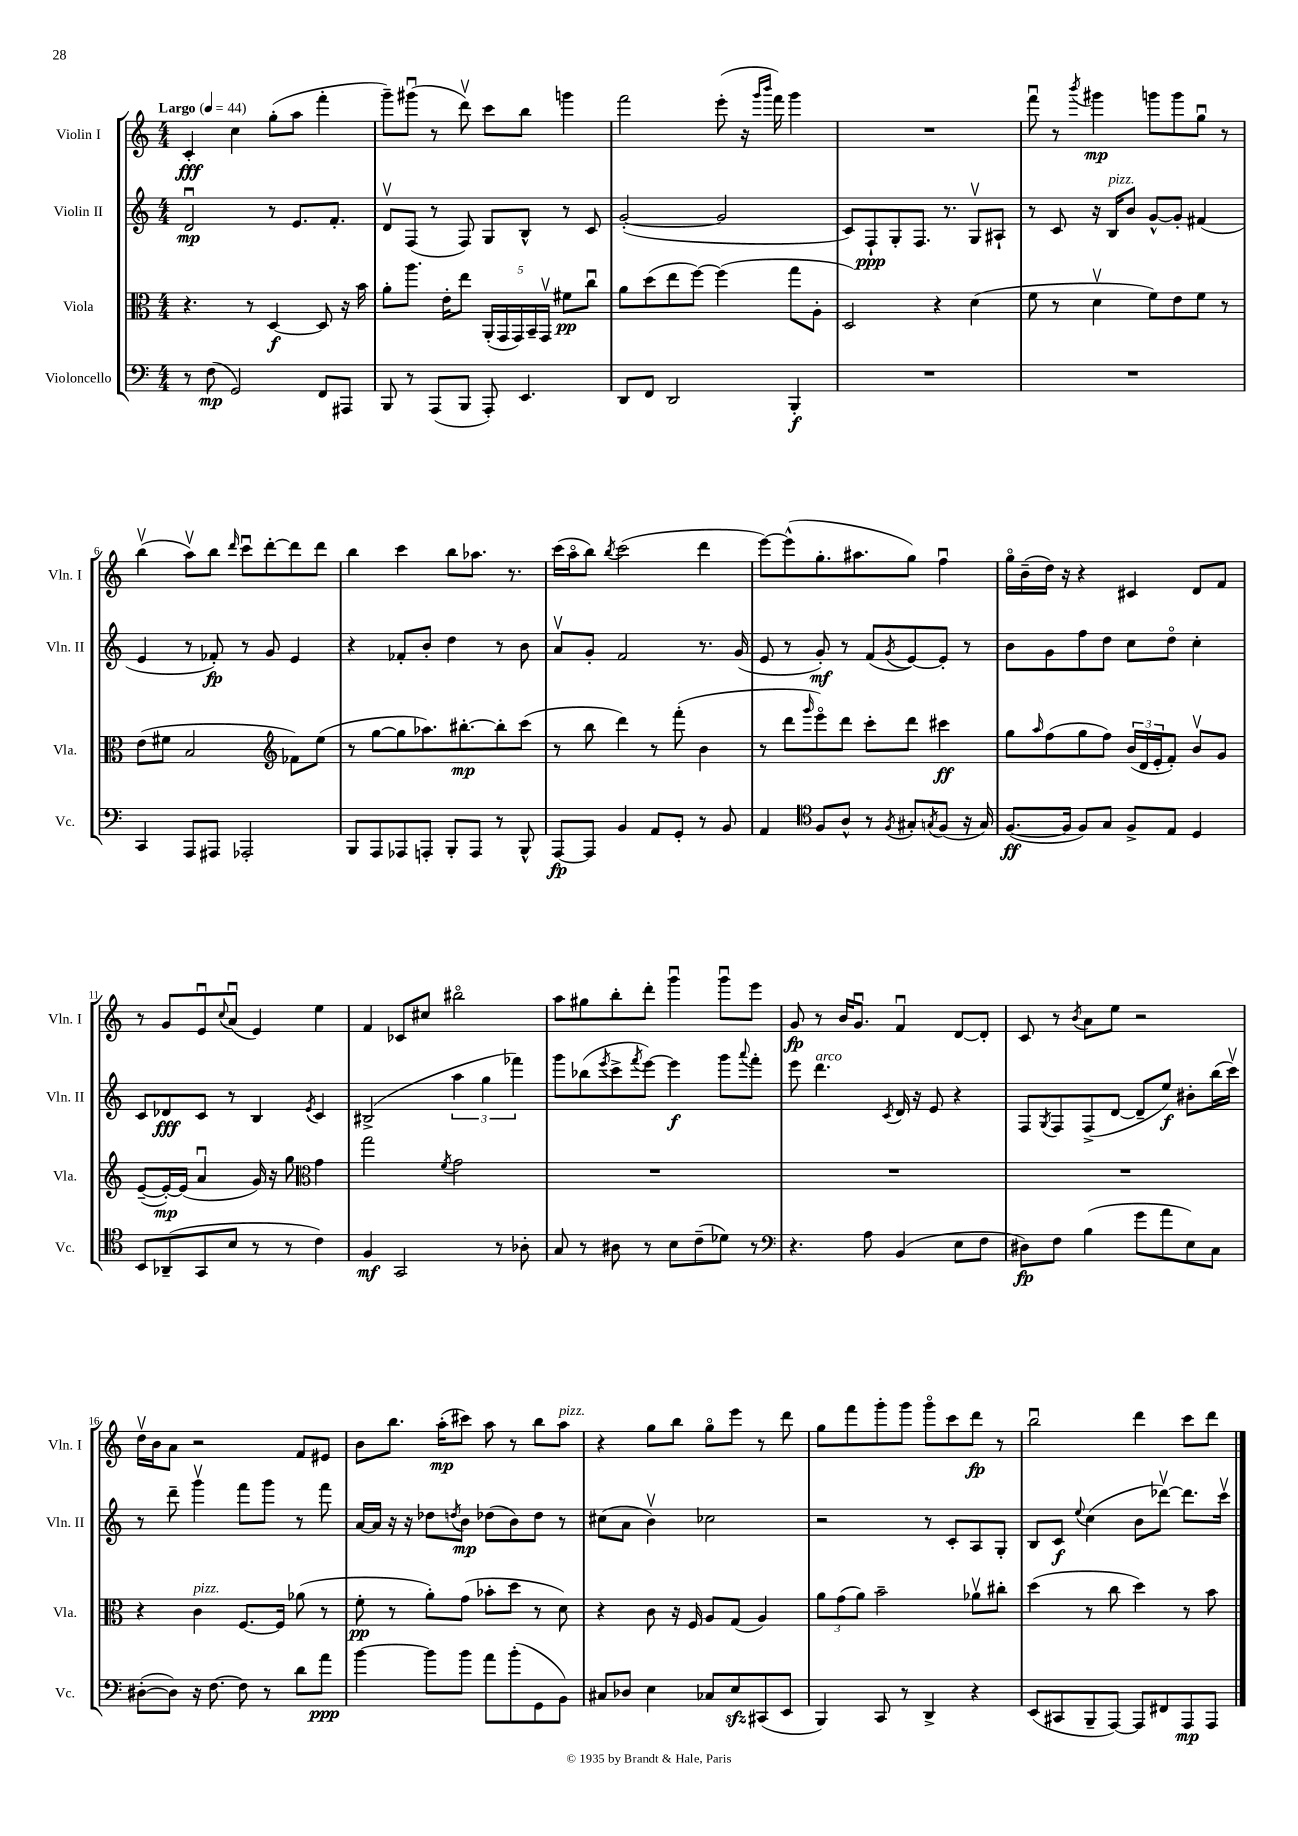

**kern	**dynam	**kern	**dynam	**kern	**dynam	**kern	**dynam
*part4	*part4	*part3	*part3	*part2	*part2	*part1	*part1
*staff4	*staff4	*staff3	*staff3	*staff2	*staff2	*staff1	*staff1
*I"Violoncello	*	*I"Viola	*	*I"Violin II	*	*I"Violin I	*
*I'Vc.	*	*I'Vla.	*	*I'Vln. II	*	*I'Vln. I	*
*clefF4	*	*clefC3	*	*clefG2	*	*clefG2	*
*k[]	*	*k[]	*	*k[]	*	*k[]	*
*M4/4	*	*M4/4	*	*M4/4	*	*M4/4	*
*MM44	*	*MM44	*	*MM44	*	*MM44	*
=1	=1	=1	=1	=1	=1	=1	=1
!	!	!	!	!	!	!LO:TX:a:B:t=Largo	!
8r	.	4.r	.	2du/	mp	4c'/	fff
(8F\	mp	.	.	.	.	.	.
2GG/)	.	.	.	.	.	4cc\	.
.	.	8r	.	.	.	.	.
.	.	[4D/	f	8r	.	(8gg'\L	.
.	.	.	.	8.e/L	.	8aa\J	.
8FF/L	.	8D/]	.	.	.	4fff'\	.
.	.	.	.	8.f'/J	.	.	.
8AAA#X/J	.	16r	.	.	.	.	.
.	.	16b\	.	.	.	.	.
=2	=2	=2	=2	=2	=2	=2	=2
8BBB/	.	8a'\L	.	8dv/L	.	8ggg~\L)	.
8r	.	8.aa\J	.	(8F/J	.	(8ggg#Xu\J	.
(8AAA/L	.	.	.	8r	.	8r	.
.	.	16e'\KL	.	.	.	.	.
8BBB/J	.	8ee\J	.	8F/)	.	8dddv\)	.
8AAA'/)	.	(20AA'/LL	.	8G/L	.	8ccc\L	.
.	.	20GG/	.	.	.	.	.
.	.	20GG/)	.	.	.	.	.
4.EE/	.	.	.	8B^^/J	.	8bb\J	.
.	.	20BB~/	.	.	.	.	.
.	.	20GGv/JJ	.	.	.	.	.
.	.	8f#X\L	pp	8r	.	4gggn\	.
.	.	8ccu\J	.	8c/	.	.	.
=3	=3	=3	=3	=3	=3	=3	=3
8DD/L	.	8a\L	.	([2g'/	.	2fff\	.
8FF/J	.	(8dd\	.	.	.	.	.
2DD/	.	8ee\	.	.	.	.	.
.	.	[8ff\J)	.	.	.	.	.
.	.	(4ff\]	.	2g/]	.	(8eee'\	.
.	.	.	.	.	.	16r	.
.	.	.	.	.	.	16qqggg/LL	.
.	.	.	.	.	.	16qqbbb/JJ	.
.	.	.	.	.	.	16fff\)	.
4BBB'/	f	8gg\L	.	.	.	4ggg\	.
.	.	8A'\J	.	.	.	.	.
=4	=4	=4	=4	=4	=4	=4	=4
1r	.	2D/)	.	8c/L)	.	1r	.
.	.	.	.	8F`/	ppp	.	.
.	.	.	.	8G'/	.	.	.
.	.	.	.	8.F/J	.	.	.
.	.	4r	.	.	.	.	.
.	.	.	.	8.r	.	.	.
.	.	(4d\	.	8Gv/L	.	.	.
.	.	.	.	8A#X`/J	.	.	.
=5	=5	=5	=5	=5	=5	=5	=5
1r	.	8f\	.	8r	.	8fffu\	.
.	.	8r	.	8c/	.	8r	.
.	.	.	.	.	.	8qbbb/	.
.	.	4dv\	.	16r	.	4ggg#X\	mp
!	!	!	!	!LO:TX:a:i:t=pizz.	!	!	!
.	.	.	.	16B/KL	.	.	.
.	.	.	.	8b/J	.	.	.
.	.	8f\L)	.	[8g^^/L	.	8gggn\L	.
.	.	8e\	.	8g'/J]	.	8ggg\	.
.	.	8f\J	.	(4f#X/	.	8ggu\J	.
.	.	8r	.	.	.	8r	.
!!LO:LB:g=z
=6	=6	=6	=6	=6	=6	=6	=6
4CC/	.	(8e\L	.	4e/	.	(4bbv\	.
.	.	8f#X\J	.	.	.	.	.
8AAA/L	.	2B/	.	8r	.	8aav\L)	.
8AAA#X/J	.	.	.	8f-X'/)	fp	8bb\J	.
.	.	.	.	.	.	16qqddd/	.
2AAA-X'/	.	.	.	8r	.	8cccu\L	.
.	.	.	.	8g/	.	[8ddd'\	.
*	*	*clefG2	*	*	*	*	*
.	.	8f-X\L)	.	4e/	.	8ddd\]	.
.	.	(8ee\J	.	.	.	8ddd\J	.
=7	=7	=7	=7	=7	=7	=7	=7
8BBB/L	.	8r	.	4r	.	4bb\	.
8AAA/	.	[8gg\L	.	.	.	.	.
8AAA-X/	.	8gg\]	.	8f-X'/L	.	4ccc\	.
8AAAn'/J	.	8.aa-X\)	.	8b'/J	.	.	.
8BBB'/L	.	.	.	4dd\	.	8bb\L	.
.	.	[8.bb#X'\	mp	.	.	.	.
8AAA/J	.	.	.	.	.	8.aa-X\J	.
8r	.	8bb#'\]	.	8r	.	.	.
.	.	.	.	.	.	8.r	.
8BBB^^/	.	(8ccc\J	.	8b\	.	.	.
=8	=8	=8	=8	=8	=8	=8	=8
[8AAA/L	fp	8r	.	8av/L	.	(16ccc\LL	.
.	.	.	.	.	.	16aa\J	.
8AAA/J]	.	8bb\	.	8g'/J	.	8bb\J)	.
.	.	.	.	.	.	8qbb/	.
4BB/	.	4ddd\)	.	2f/	.	(2ccc\	.
8AA/L	.	8r	.	.	.	.	.
8GG'/J	.	(8fff'\	.	.	.	.	.
8r	.	4b\	.	8.r	.	4ddd\	.
8BB/	.	.	.	.	.	.	.
.	.	.	.	(16g/	.	.	.
=9	=9	=9	=9	=9	=9	=9	=9
4AA/	.	8r	.	8e/	.	[8eee\L)	.
.	.	8ddd\L	.	8r	.	(8eee^^\]	.
*clefC4	*	*	*	*	*	*	*
.	.	16qqggg/	.	.	.	.	.
8F/L	.	8eee\)	.	8g'/)	mf	8.gg'\	.
8A^^/J	.	8ddd\J	.	8r	.	.	.
.	.	.	.	.	.	8.aa#X\	.
8r	.	8ccc'\L	.	(8f/L	.	.	.
8qF/	.	.	.	8qg/	.	.	.
8G#X'/L	.	8ddd\J	.	[8e/)	.	8gg\J)	.
8qGn/	.	.	.	.	.	.	.
(8F/J	.	4ccc#X\	ff	8e'/J]	.	4ffu\	.
16r	.	.	.	8r	.	.	.
16G/)	.	.	.	.	.	.	.
=10	=10	=10	=10	=10	=10	=10	=10
([8.F/L	ff	8gg\L	.	8b\L	.	16gg\LL	.
.	.	.	.	.	.	(16b~\	.
.	.	16qqaa/	.	.	.	.	.
.	.	(8ff\	.	8g\	.	16dd\JJ)	.
16F/Jk]	.	.	.	.	.	16r	.
8F/L)	.	8gg\	.	8ff\	.	4r	.
8G/J	.	8ff\J)	.	8dd\J	.	.	.
8F^/L	.	(24b/LL	.	8cc\L	.	4c#X/	.
.	.	24d/	.	.	.	.	.
.	.	24e'/J	.	.	.	.	.
8E/J	.	8f'/J)	.	8dd\J	.	.	.
4D/	.	8bv/L	.	4cc'\	.	8d/L	.
.	.	8g/J	.	.	.	8f/J	.
!!LO:LB:g=z
=11	=11	=11	=11	=11	=11	=11	=11
8BB/L	.	([8e~/L	.	8c/L	.	8r	.
(8AA-X~/	.	16e'/L_)	mp	8d-X/	fff	8g/L	.
.	.	(16e/JJ]	.	.	.	.	.
8GG/	.	4au/	.	8c/J	.	8eu/	.
.	.	.	.	.	.	8qqcc/	.
8B/J	.	.	.	8r	.	(8au/J	.
8r	.	16g/)	.	4B/	.	4e/)	.
.	.	16r	.	.	.	.	.
8r	.	8gg\	.	.	.	.	.
*	*	*clefC3	*	*	*	*	*
.	.	.	.	8qe/	.	.	.
4c\)	.	4g\	.	4c/	.	4ee\	.
=12	=12	=12	=12	=12	=12	=12	=12
4F/	mf	2gg\	.	(2B#X^/	.	4f/	.
2GG/	.	.	.	.	.	8c-X/L	.
.	.	.	.	.	.	8cc#X/J	.
.	.	8qf/	.	.	.	.	.
.	.	2g\	.	6aa\	.	2bb#X\	.
.	.	.	.	6gg\	.	.	.
8r	.	.	.	.	.	.	.
.	.	.	.	6fff-X\)	.	.	.
8A-X'\	.	.	.	.	.	.	.
=13	=13	=13	=13	=13	=13	=13	=13
8G/	.	1r	.	8ggg\L	.	8aa\L	.
8r	.	.	.	(8bb-X\	.	8gg#X\	.
.	.	.	.	8qeee/	.	.	.
8A#X\	.	.	.	8ccc^\	.	8bb'\	.
.	.	.	.	8qfff/	.	.	.
8r	.	.	.	[8eee\J)	.	8ddd'\J	.
8B\L	.	.	.	4eee\]	f	4gggu\	.
(8c~\	.	.	.	.	.	.	.
8d-X\J)	.	.	.	8ggg\L	.	8gggu\L	.
.	.	.	.	8qqaaa/	.	.	.
8r	.	.	.	8fff'\J	.	8eee\J	.
=14	=14	=14	=14	=14	=14	=14	=14
*clefF4	*	*	*	*	*	*	*
4.r	.	1r	.	8eee\	.	8g/	fp
!	!	!	!	!LO:TX:a:i:t=arco	!	!	!
.	.	.	.	4.ddd\	.	8r	.
.	.	.	.	.	.	16b/KL	.
.	.	.	.	.	.	8.gu/J	.
8A\	.	.	.	.	.	.	.
.	.	.	.	8qc/	.	.	.
(4BB/	.	.	.	16d/	.	4fu/	.
.	.	.	.	16r	.	.	.
.	.	.	.	8e/	.	.	.
8E\L	.	.	.	4r	.	[8d/L	.
8F\J	.	.	.	.	.	8d'/J]	.
=15	=15	=15	=15	=15	=15	=15	=15
8D#X\L)	fp	1r	.	8F/L	.	8c/	.
.	.	.	.	8qG/	.	.	.
8F\J	.	.	.	8F/	.	8r	.
.	.	.	.	.	.	8qb/	.
(4B\	.	.	.	(8F^/	.	8a\L	.
.	.	.	.	[8d/J	.	8ee\J	.
8g\L	.	.	.	8d~/L]	.	2r	.
8a\	.	.	.	8ee/J)	f	.	.
8E\)	.	.	.	8b#X'\L	.	.	.
8C\J	.	.	.	(16bb\L	.	.	.
.	.	.	.	16cccv\JJ)	.	.	.
!!LO:LB:g=z
=16	=16	=16	=16	=16	=16	=16	=16
([8D#X'\L	.	4r	.	8r	.	16ddv\LL	.
.	.	.	.	.	.	16b\J	.
8D#\J])	.	.	.	8ddd~\	.	8a\J	.
!	!	!LO:TX:a:i:t=pizz.	!	!	!	!	!
16r	.	4c\	.	4gggv\	.	2r	.
[8.F\	.	.	.	.	.	.	.
8F\]	.	[8.F/L	.	8fff\L	.	.	.
8r	.	.	.	8ggg\J	.	.	.
.	.	16F/Jk]	.	.	.	.	.
8d\L	.	(8a-X\	.	8r	.	8f/L	.
8a\J	ppp	8r	.	8fff\	.	8e#X/J	.
=17	=17	=17	=17	=17	=17	=17	=17
[4b\	.	8f'\	pp	[16a/LL	.	8b\L	.
.	.	.	.	16a/JJ]	.	.	.
.	.	8r	.	16r	.	8.bb\J	.
.	.	.	.	16r	.	.	.
8b\L]	.	8a'\L)	.	8dd-X\L	.	.	.
.	.	.	.	.	.	(16aa'\KL	mp
.	.	.	.	8qddn/	.	.	.
8b\J	.	(8g\J	.	8b\J	mp	8ccc#X\J)	.
8a\L	.	8b-X'\L	.	(8dd-X\L	.	8aa\	.
(8b'\	.	8dd\J	.	8b\)	.	8r	.
8GG\	.	8r	.	8dd-\J	.	8bb\L	.
!	!	!	!	!	!	!LO:TX:a:i:t=pizz.	!
8BB\J)	.	8d\)	.	8r	.	8aa\J	.
=18	=18	=18	=18	=18	=18	=18	=18
8C#X/L	.	4r	.	(8cc#X\L	.	4r	.
8D-X/J	.	.	.	8a\J	.	.	.
4E\	.	8c\	.	4bv\)	.	8gg\L	.
.	.	16r	.	.	.	8bb\J	.
.	.	16F/	.	.	.	.	.
8C-X/L	.	8A/L	.	2cc-X\	.	8gg\L	.
8Ezz/	.	(8G/J	.	.	.	8eee\J	.
(8CC#X/	.	4A/)	.	.	.	8r	.
8EE/J	.	.	.	.	.	8ddd\	.
=19	=19	=19	=19	=19	=19	=19	=19
4BBB/)	.	12a\L	.	2r	.	8gg\L	.
.	.	(12g\	.	.	.	.	.
.	.	.	.	.	.	8fff\	.
.	.	12a\J)	.	.	.	.	.
8CC/	.	2b~\	.	.	.	8ggg'\	.
8r	.	.	.	.	.	8ggg\J	.
4DD^/	.	.	.	8r	.	8ggg\L	.
.	.	.	.	8c'/L	.	8ccc\	.
4r	.	8a-Xv\L	.	8A/	.	8ddd\J	fp
.	.	8cc#X'\J	.	8G'/J	.	8r	.
=20	=20	=20	=20	=20	=20	=20	=20
(8EE/L	.	(4dd\	.	8B/L	.	2bbu\	.
8CC#X/	.	.	.	8c/J	f	.	.
.	.	.	.	8qqee/	.	.	.
8BBB~/	.	8r	.	(4cc\	.	.	.
[8AAA/J)	.	8cc\	.	.	.	.	.
8AAA/L]	.	4dd\)	.	8b\L	.	4ddd\	.
8FF#X/	.	.	.	[8ddd-Xv\J)	.	.	.
8AAA/	mp	8r	.	8.ddd-\L]	.	8ccc\L	.
8AAA/J	.	8b\	.	.	.	8ddd\J	.
.	.	.	.	16cccv\Jk	.	.	.
==	==	==	==	==	==	==	==
*-	*-	*-	*-	*-	*-	*-	*-
